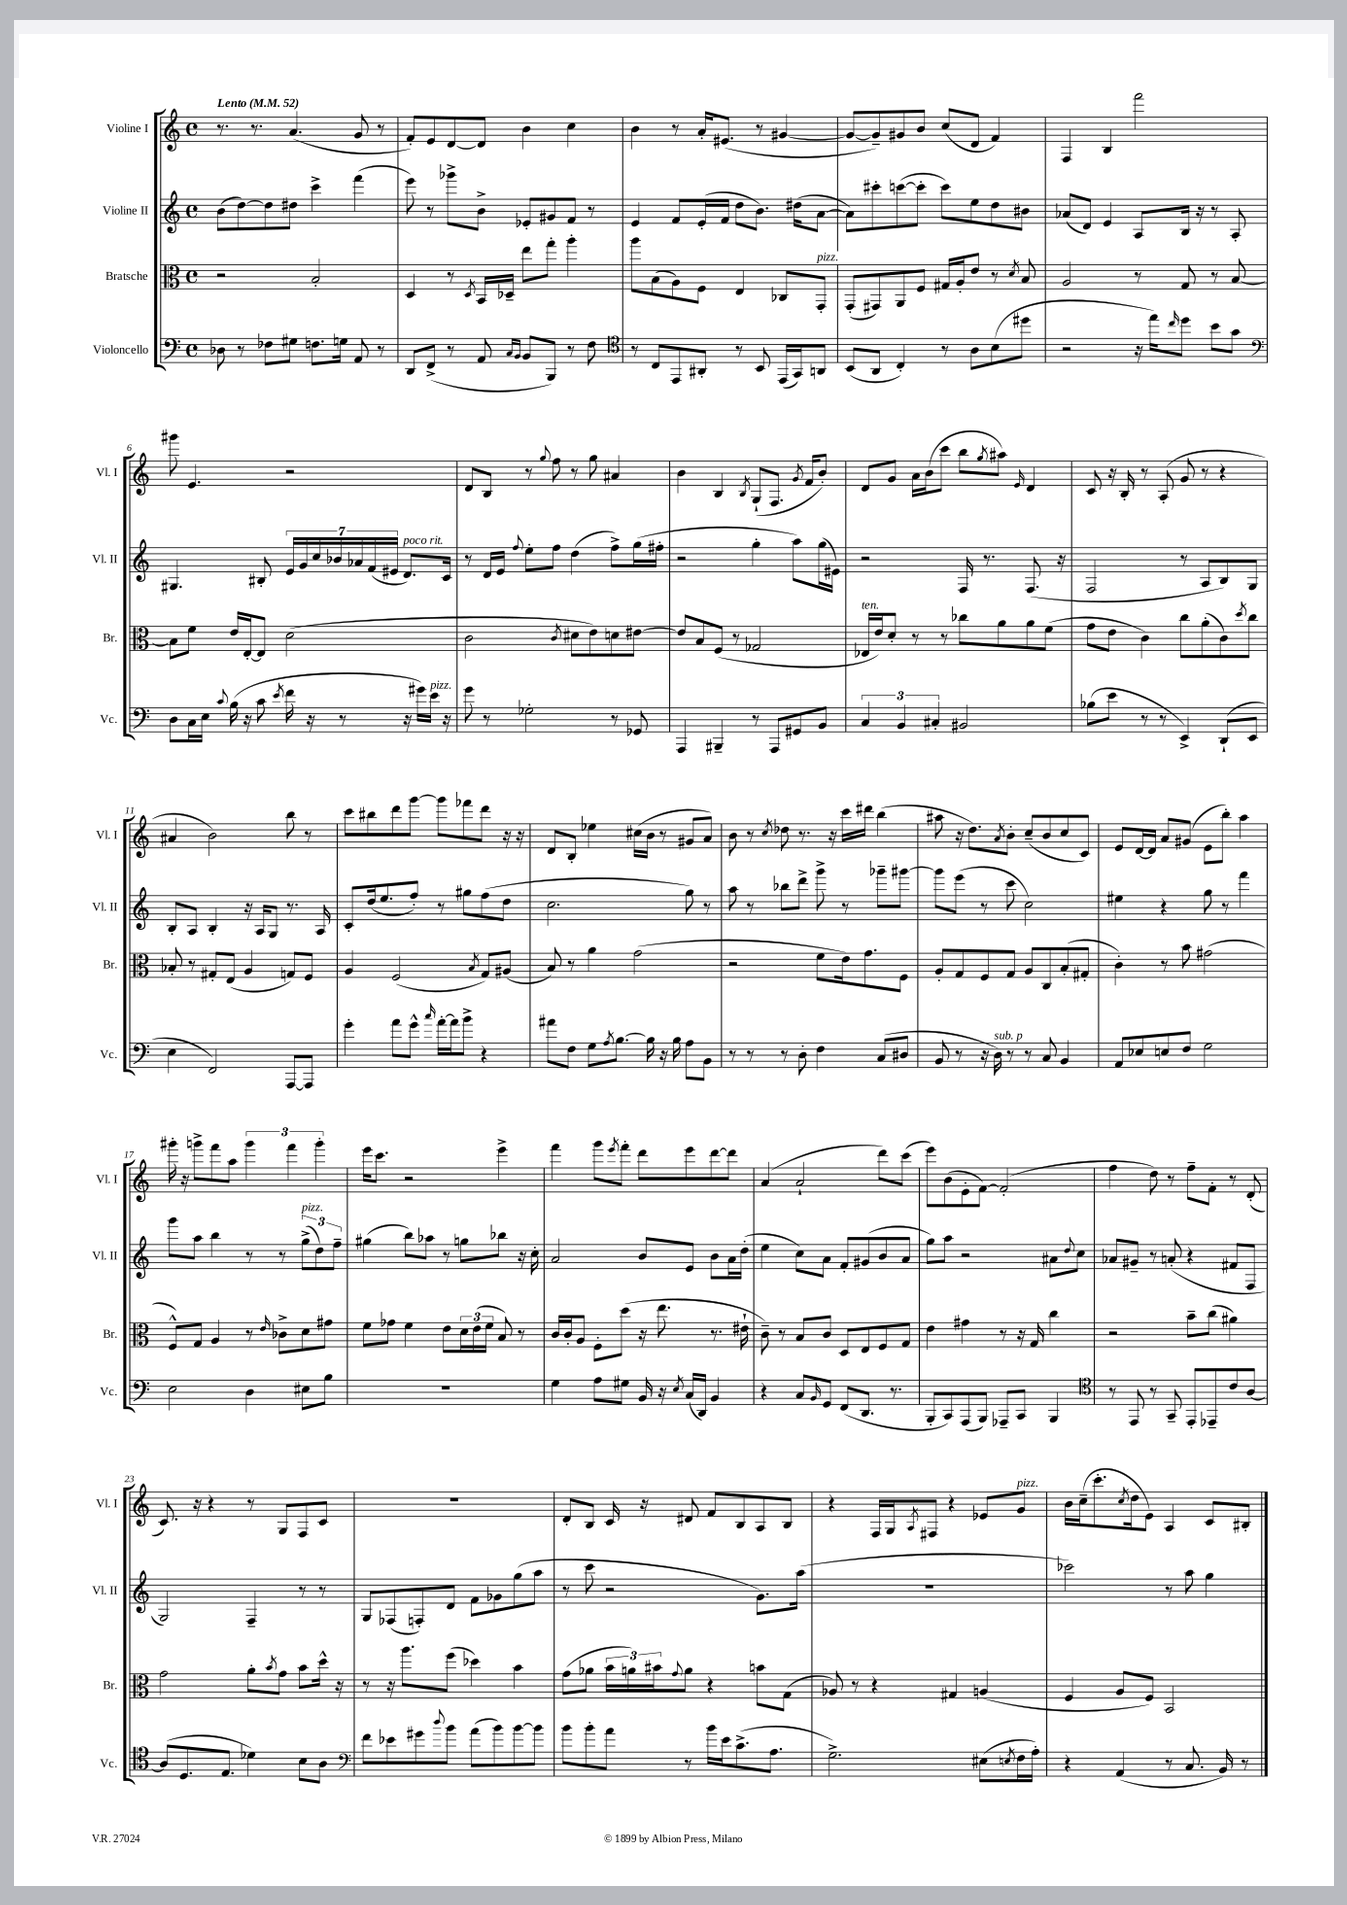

**kern	**kern	**kern	**kern
*part4	*part3	*part2	*part1
*staff4	*staff3	*staff2	*staff1
*I"Violoncello	*I"Bratsche	*I"Violine II	*I"Violine I
*I'Vc.	*I'Br.	*I'Vl. II	*I'Vl. I
*clefF4	*clefC3	*clefG2	*clefG2
*k[]	*k[]	*k[]	*k[]
*M4/4	*M4/4	*M4/4	*M4/4
*met(c)	*met(c)	*met(c)	*met(c)
*MM52	*MM52	*MM52	*MM52
=1	=1	=1	=1
!	!	!	!LO:TX:a:B:t=Lento
8D-X\	2r	(8b\L	8.r
8r	.	[8dd\)	.
.	.	.	8.r
8F-X\L	.	8dd\]	.
8G#X\J	.	8dd#X\J	(4.a/
8.Fn\L	2B'/	4ccc^\	.
16Gn\Jk	.	.	.
8AA/	.	(4fff\	8g/
8r	.	.	8r
=2	=2	=2	=2
8DD/L	4D/	8eee\)	8f'/L)
(8FF^/J	.	8r	8e/
8r	8r	8ggg-X^\L	[8d/
.	8qD/	.	.
8AA/	16BB/LL	8b^\J	8d/J]
.	16D-X~/JJ	.	.
16qqC/LL	.	.	.
16qqBB/JJ	.	.	.
8BB/L	8ee\L	8e-X'/L	4b\
8BBB/J)	8gg'\J	8g#X/	.
8r	4aa'\	8f/J	4cc\
8F\	.	8r	.
=3	=3	=3	=3
*clefC4	*	*	*
8r	8aa\L	4e/	4b\
8C/L	(8B\	.	.
8EE/	8A\)	8f/L	8r
8AA#X'/J	8F\J	(16e'/L	16a'/KL
.	.	16f/JJ	(8.e#X/J
8r	4E/	8dd\L	.
8BB/	.	8.b\J)	8r
(16EE/LL	8C-X/L	.	[4g#X/
16GG/J)	.	(16dd#X\KL	.
!	!LO:TX:a:i:t=pizz.	!	!
8AAn/J	8GG'/J	[8a\J	.
=4	=4	=4	=4
(8BB/L	(8GG'/L	8a\L])	8g#/L_
8AA/J	8GG#X/)	8ccc#X'\	8g#~/])
4C'/)	8AA/	([8cccn\	8g#X/
.	8F/J	8ccc'\J]	8b/J
8r	16G#X/LL	8ccc\L)	(8cc/L
.	16A'/J	.	.
8A\L	8e/J	8ee\	8d/J
(8B\	8r	8dd\	4f/)
.	8qd/	.	.
8dd#X\J	8B/	8b#X\J	.
=5	=5	=5	=5
2r	2A/	(8a-X/L	4F/
.	.	8d/J)	.
.	.	4e/	4B/
16r	8r	8A/L	2fff\
16ee\KL)	.	.	.
16qqcc/	.	.	.
8dd\J	8G/	16B/Jk	.
.	.	16r	.
8b\L	8r	8r	.
8g\J	[8B/	8A'/	.
!!LO:LB:g=z
=6	=6	=6	=6
*clefF4	*	*	*
8D\L	8B\L]	4.G#X/	8ggg#X\
16C\L	8f\J	.	4.e/
16E\JJ	.	.	.
8qqc/	.	.	.
(16B\	16e/LL	.	.
16r	[16E'/J	.	.
8c\	8E/J]	8B#X'/	.
8qe/	.	.	.
16f\	(2d\	28e/LL	2r
.	.	28g/	.
16r	.	.	.
.	.	28cc/	.
.	.	28b-X/	.
8r	.	.	.
.	.	28a-X/	.
.	.	(28f/	.
.	.	28e#X/JJ	.
!	!	!LO:TX:a:i:t=poco rit.	!
16r	.	8.d/L)	.
16g#X\LL)	.	.	.
!LO:TX:a:i:t=pizz.	!	!	!
16e\JJ	.	.	.
16r	.	16c/Jk	.
=7	=7	=7	=7
8g\	2c\	8r	8d/L
8r	.	16d/LL	8B/J
.	.	16e/JJ	.
.	.	8qqff/	.
2G-X'\	.	8ee'\L	8r
.	.	.	8qqgg/
.	.	8ff\J	8ff\
.	8qc/	.	.
.	8d#X\L	(4dd\	8r
.	8e\)	.	8gg\
8r	8dn\	8ff^\L)	4a#X/
8GG-X/	[8e#X\J	(16gg\L	.
.	.	16ff#X'\JJ	.
=8	=8	=8	=8
4AAA/	8e#/L]	2r	4b\
.	8B/	.	.
4BBB#X~/	(8F/J	.	4B/
.	8r	.	.
.	.	.	8qB/
8r	2G-X/	4gg'\	(8G`/L
8AAA/L	.	.	8.F/J
8GG#X/	.	8aa\L)	.
.	.	.	8qg/
.	.	.	16f/KL
8BB/J	.	(16gg\L	8b'/J)
.	.	16e#X\JJ)	.
=9	=9	=9	=9
!	!LO:TX:a:i:t=ten.	!	!
6C/	16E-X/LL	2r	8d/L
.	16e/J)	.	.
.	8d'/J	.	8g/J
6BB/	.	.	.
.	8r	.	16a\LL
.	.	.	(16b\J
6C#X'/	.	.	.
.	8r	.	8ccc\J
2BB#X/	8cc-X\L	16F/	8bb\L
.	.	8.r	.
.	.	.	8qgg/
.	8a\	.	8aa#X\J)
.	.	.	16qqe/
.	8a\	(8.F/	4d/
.	(8f\J	.	.
.	.	16r	.
=10	=10	=10	=10
(8B-X\L	8g\L	2F/	8c/
8e\J	8e\J	.	16r
.	.	.	16B'/
8r	4c\)	.	8r
8r	.	.	(8A'/
4EE^/)	8cc\L	8r	8g/
.	(8a'\	8A/L	8r
(8DD`/L	8c\)	8B/)	4r
.	8qdd/	.	.
8EE/J	8cc\J	8G/J	.
!!LO:LB:g=z
=11	=11	=11	=11
4E\	8B-X'/	8B'/L	4a#X/
.	8r	8A/J	.
2FF/)	8G#X'/L	4B'/	2b\)
.	(8E/J	.	.
.	4A/	16r	.
.	.	16A/KL	.
.	.	8G/J	.
[8AAA/L	8Gn/L)	8.r	8bb\
8AAA/J]	8F/J	.	8r
.	.	16A/	.
=12	=12	=12	=12
4g'\	4A/	8c'/L	8ccc\L
.	.	(16dd/k	8bb#X\
.	.	8.ee/	.
8a\L	(2F/	.	8ddd\
8g^^\J	.	8ff'/J)	[8ggg\J
16qqcc/	.	.	.
[16a'\LL	.	8r	8ggg\L]
16a\J]	.	.	.
8b^\J	.	8gg#X\L	8fff-X\
.	8qB/	.	.
4r	8G/L)	(8ff\	8ddd\J
.	(8A#X/J	8dd\J	16r
.	.	.	16r
=13	=13	=13	=13
8a#X\L	8B/)	2.cc\	8d/L
8F\J	8r	.	8B'/J
8G\L	4a\	.	4ee-X\
8qA/	.	.	.
[8.B\J	.	.	.
.	(2g\	.	(16cc#X\LL
16B\]	.	.	16b\JJ
16r	.	.	8r
16B\	.	.	.
8A\L	.	8gg\)	8g#X/L
8BB\J	.	8r	8a/J)
=14	=14	=14	=14
8r	2r	8aa\	8b\
8r	.	8r	8r
.	.	.	8qcc/
8r	.	8bb-X\L	8dd-X\
8D'\	.	8ddd^\J	8.r
4F\	8f\L	8ggg^\	.
.	.	.	16r
.	16e\k)	8r	16ccc\LL
.	8.g\	.	16ddd#X\JJ
(8C/L	.	8ggg-X~\L	(4bb\
8D#X/J	8F\J	[8ggg#X\J	.
=15	=15	=15	=15
8BB/	8A'/L	8ggg#\L]	8aa#X\
8r	8G/	(8eee\J	16r
.	.	.	8.dd\L)
16r	8F/	8r	.
!LO:TX:a:i:t=sub. p	!	!	!
16D\)	.	.	.
.	.	.	8qa/
8r	8G/J	8ccc\	8b'\J
8r	8A/L	2cc\)	(8cc~/L
8C/	8C/	.	8b/
4BB/	(8B'/	.	8cc/
.	8G#X'/J	.	8c/J)
=16	=16	=16	=16
8AA/L	4c'\)	4ee#X\	8e/L
8E-X/	.	.	[16d/L
.	.	.	16d/JJ]
8En/	8r	4r	8a/L
8F/J	8b\	.	(8g#X/J
2G\	(2g#X\	8gg\	8e\L
.	.	8r	8bb'\J)
.	.	4fff\	4aa\
!!LO:LB:g=z
=17	=17	=17	=17
2E\	8F^^/L)	8ggg\L	16ggg#X'\
.	.	.	16r
.	8G/J	8aa\J	8gggn^\L
.	4A/	4bb\	8fff\
.	.	.	8aa\J
4D\	8r	8r	6ggg\
.	16qqe/	.	.
.	8c-X^\L	8r	.
.	.	.	6fff\
!	!	!LO:TX:a:i:t=pizz.	!
8E#X\L	8d\	(12gg^\L	.
.	.	12dd\)	6ggg'\
8B\J	8g#X\J	.	.
.	.	12ff~\J	.
=18	=18	=18	=18
1r	8f\L	(4gg#X\	16eee\KL
.	.	.	8.ccc\J
.	8g-X\J	.	.
.	4f\	8bb\L)	2r
.	.	8aa-X\J	.
.	8e\L	8r	.
.	24d\L	8ggn\L	.
.	(24e\	.	.
.	24f\JJ	.	.
.	8B/)	8bb-X\J	4eee^\
.	8r	16r	.
.	.	16cc'\	.
=19	=19	=19	=19
4G\	16c/LL	2a/	4fff\
.	16c'/J	.	.
.	8A/J	.	.
8A\L	8F'\L	.	8ggg\L
.	.	.	8qeee/
8G#X\J	(8dd\J	.	8fff'\J
16BB/	16r	8b/L	8ddd\L
16r	8.ee\	.	.
8qE/	.	.	.
(16C/LL	.	8e/J	8eee\
16DD/JJ)	.	.	.
4BB/	8.r	8b\L	[8ddd\
.	.	16a\L	8ddd\J]
.	16e#X`\	(16dd'\JJ	.
=20	=20	=20	=20
4r	8c~\)	4ee\	(4a/
.	8r	.	.
8C/L	8B/L	8cc\L)	2a`/
16qqBB/	.	.	.
8GG/J	8c/J	8a\J	.
(8FF/L	8D/L	8f'/L	.
8.DD/J	8E/	(8g#X/	.
.	8F/	8b/	8ddd\L)
8.r	.	.	.
.	8G/J	8a/J	(8ccc\J
=21	=21	=21	=21
8BBB'/L	4e\	8gg\L)	8eee\L)
8CC/)	.	8aa\J	(8b\
(8AAA/	4g#X\	2r	8e'\
8BBB/J)	.	.	[8f\J)
8AAA-X~/L	8r	.	(2f'/]
8CC/J	16r	.	.
.	16G/	.	.
4BBB/	4cc\	8a#X\L	.
.	.	8qqdd/	.
.	.	8cc\J	.
=22	=22	=22	=22
*clefC4	*	*	*
8r	2r	8a-X/L	4ff\
8EE/	.	8g#X~/J	.
8r	.	8r	8dd\)
8GG~/	.	(8an'/	8r
8EE'/L	8b~\L	4r	8ff~\L
8EE-X~/	(8cc\J	.	8f'\J
8c/	4a#X\)	8f#X/L	8r
[8A/J	.	8F/J	(8d'/
!!LO:LB:g=z
=23	=23	=23	=23
(8A/L]	2g\	2G/)	8.c/)
8.D/	.	.	.
.	.	.	16r
.	.	.	4r
8.E/J	.	.	.
4d-X\)	8a'\L	4F~/	8r
.	8qb/	.	.
.	8g\J	.	8G/L
8B\L	8b\L	8r	8F/
8A\J	16dd^^\Jk	8r	8c/J
.	16r	.	.
=24	=24	=24	=24
*clefF4	*	*	*
8f\L	8r	8G/L	1r
8e-X\	16r	(8F-X/	.
.	8.aa\L	.	.
8g#X\	.	8Fn'/)	.
8qqdd/	.	.	.
8b\J	(8ff\J	8d/J	.
(8a\L	4dd-X\)	8f\L	.
8b\)	.	8g-X\	.
[8b\	4b\	(8gg\	.
8b\J]	.	8aa\J	.
=25	=25	=25	=25
8b\L	(8g\L	8r	8d'/L
8b'\	8a-X\J	8ccc\	8B/J
8a\J	24b\LL	2r	16c/
.	24an\)	.	.
.	.	.	16r
.	24b#X\J	.	.
.	8qqg/	.	.
8r	8a\J	.	8d#X/
16b\LL	4r	.	8f/L
16e\J	.	.	.
(8.c^\	.	.	8B/
.	8bn\L	8.g\L)	8A/
8.A\J	.	.	.
.	(8G\J	.	8B/J
.	.	(16aa\Jk	.
=26	=26	=26	=26
2.G^\)	8A-X/)	1r	4r
.	8r	.	.
.	4r	.	16F/LL
.	.	.	16G/J
.	.	.	8qA/
.	.	.	8F#X/J
.	4G#X/	.	4r
(8E#X\L	(4An/	.	8e-X/L
8qEn/	.	.	.
!	!	!	!LO:TX:a:i:t=pizz.
16F\L	.	.	8g/J
16A'\JJ)	.	.	.
=27	=27	=27	=27
4r	4F/	2ccc-X\)	16b\LL
.	.	.	(16cc~\J
.	.	.	8.ccc'\
(4AA/	8A/L	.	.
.	.	.	8qcc/
.	.	.	16dd\k
.	8F/J)	.	8e\J)
8r	2BB/	8r	4A/
8.C/	.	8aa\	.
.	.	4gg\	8c/L
16BB/)	.	.	.
8r	.	.	8B#X'/J
==	==	==	==
*-	*-	*-	*-
